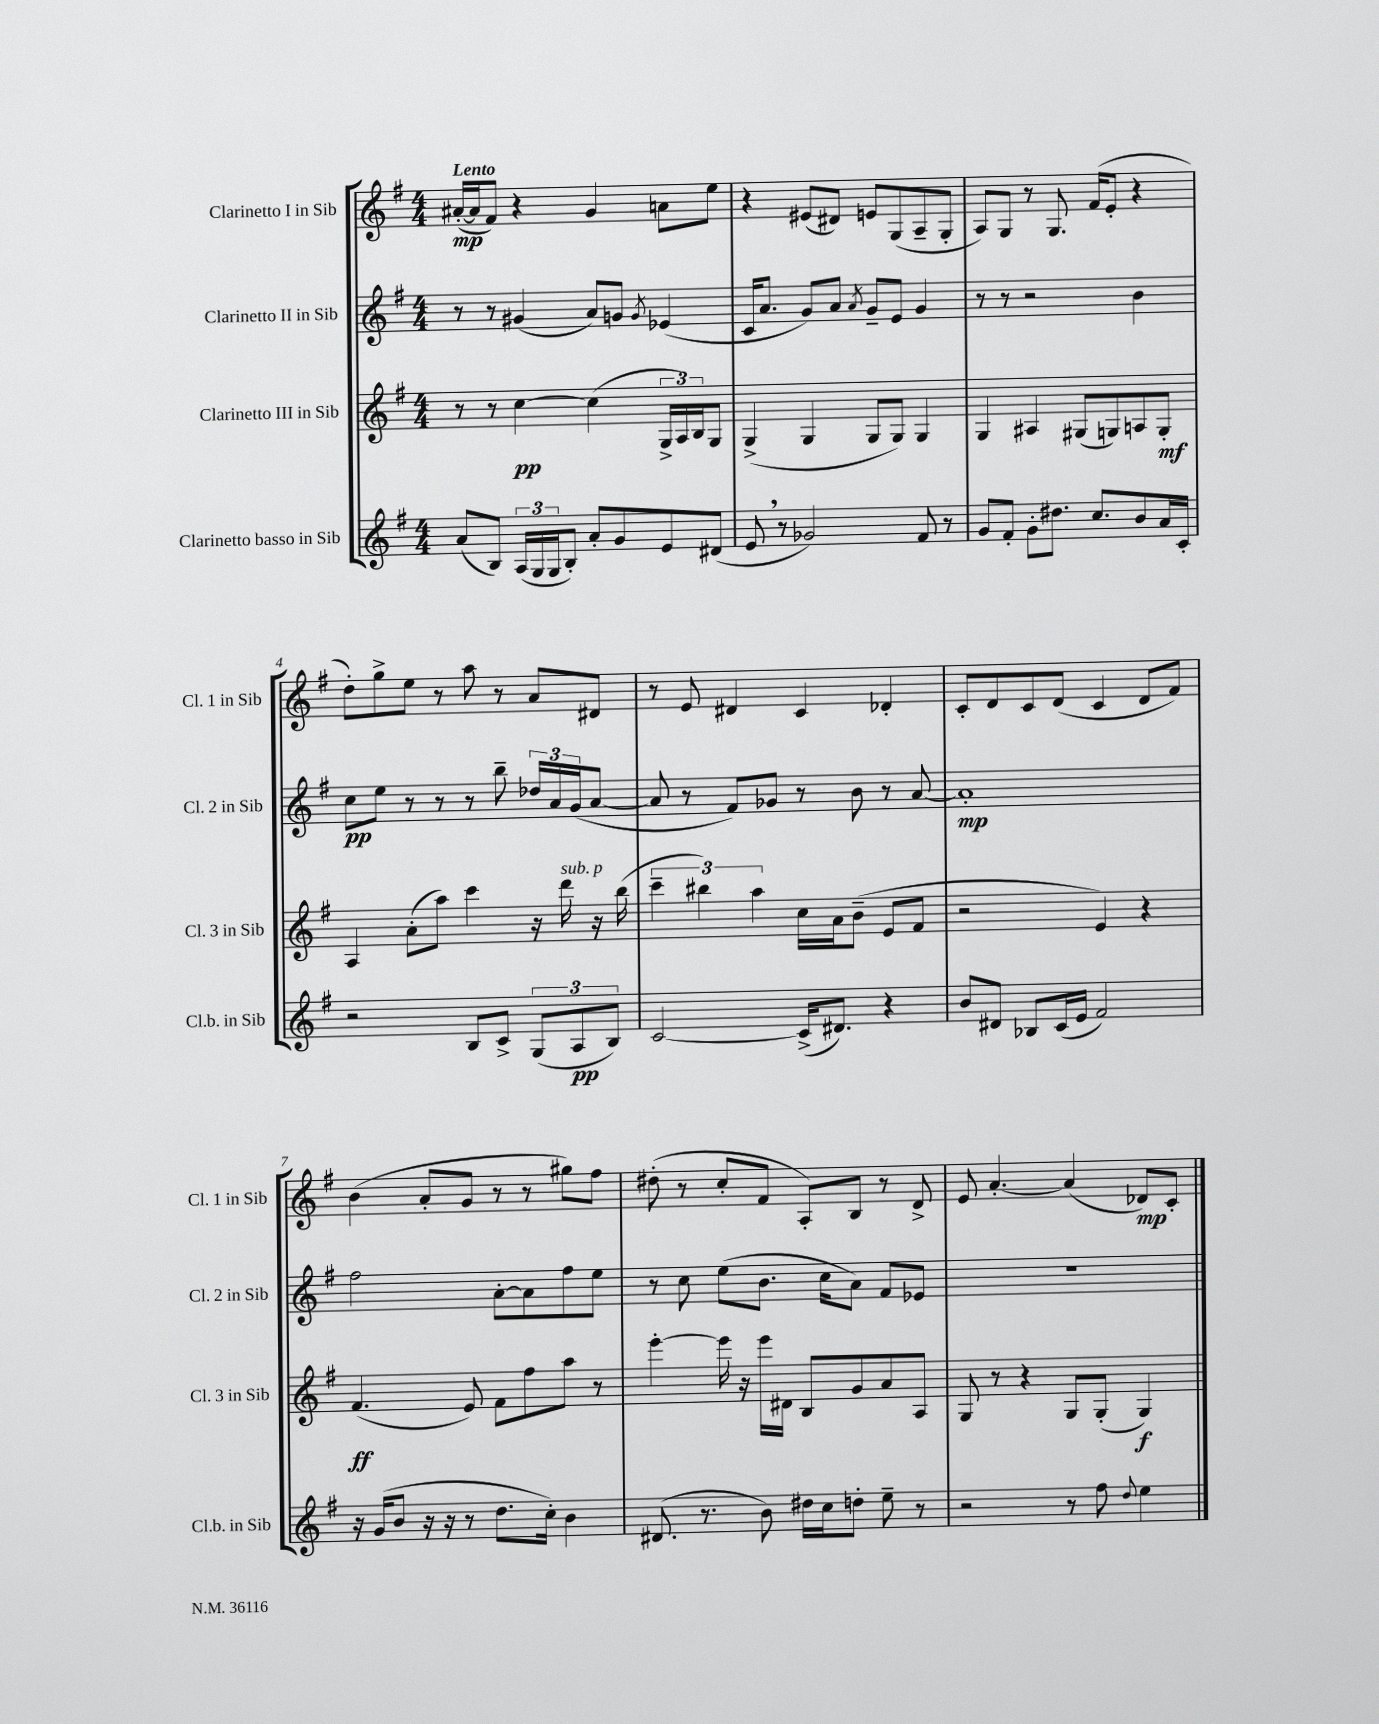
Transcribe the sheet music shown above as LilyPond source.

<<
\new StaffGroup <<
\new Staff = "s0" \with { instrumentName = "Clarinetto I in Sib" shortInstrumentName = "Cl. 1 in Sib" } {
    \clef treble \key g \major \numericTimeSignature \time 4/4 \tempo "Lento"
    ais'16~-.\mp( ais'16 fis'8) r4 g'4 a'8 e''8 |
    r4 eis'8( dis'8) e'8 g8( a8-- g8-. |
    a8) g8 r8 g8. fis'16( e'8-. r4 |
    d''8-.) g''8-> e''8 r8 a''8 r8 a'8 dis'8 |
    r8 e'8 dis'4 c'4 des'4-. |
    c'8-. d'8 c'8 d'8( c'4 d'8 fis'8) |
    b'4( a'8-. g'8 r8 r8 gis''8) fis''8 |
    dis''8-.( r8 c''8-. fis'8 a8-.) b8 r8 d'8-> |
    e'8 a'4.~-. a'4( des'8\mp) c'8-. \bar "|." |
}
\new Staff = "s1" \with { instrumentName = "Clarinetto II in Sib" shortInstrumentName = "Cl. 2 in Sib" } {
    \clef treble \key g \major \numericTimeSignature \time 4/4
    r8 r8 gis'4( a'8) g'8 \acciaccatura { g'8 } ees'4( |
    c'16 a'8. g'8) a'8 \acciaccatura { a'8 } g'8-- e'8 g'4 |
    r8 r8 r2 b'4 |
    c''8\pp e''8 r8 r8 r8 b''8-- \tuplet 3/2 { des''16 a'16 g'16( } a'8~ |
    a'8 r8 fis'8) ges'8 r8 b'8 r8 a'8~ |
    a'1-.\mp |
    fis''2 a'8~-. a'8 fis''8 e''8 |
    r8 c''8 e''8( b'8. c''16 a'8) fis'8 ees'8 |
    R1 \bar "|." |
}
\new Staff = "s2" \with { instrumentName = "Clarinetto III in Sib" shortInstrumentName = "Cl. 3 in Sib" } {
    \clef treble \key g \major \numericTimeSignature \time 4/4
    r8 r8 c''4~\pp c''4( \tuplet 3/2 { g16-> a16) b16 } g8 |
    g4->( g4 g8 g8) g4 |
    g4 ais4 gis8( g8) a8 g8-.\mf |
    a4 a'8-.( a''8) c'''4 r16 d'''16^\markup { \italic "sub. p" } r16 b''16( |
    \tuplet 3/2 { c'''4-- bis''4) a''4 } c''16 a'16 b'8--( e'8 fis'8 |
    r2 e'4) r4 |
    fis'4.\ff( e'8) fis'8 fis''8 a''8 r8 |
    e'''4~-. e'''16 r16 e'''16 dis'16 b8 g'8 a'8 a8 |
    g8 r8 r4 g8 g8-.( g4\f) \bar "|." |
}
\new Staff = "s3" \with { instrumentName = "Clarinetto basso in Sib" shortInstrumentName = "Cl.b. in Sib" } {
    \clef treble \key g \major \numericTimeSignature \time 4/4
    a'8( b8) \tuplet 3/2 { a16( g16 g16 } b8-.) a'8-. g'8 e'8 dis'8( |
    e'8 \breathe r8 ges'2) fis'8 r8 |
    g'8 fis'8-. g'8-. dis''8. c''8. b'8 a'16 c'16-. |
    r2 b8 c'8-> \tuplet 3/2 { g8( a8\pp b8) } |
    c'2~ c'16->( dis'8.) r4 |
    b'8 dis'8 bes8 c'16( e'16 fis'2) |
    r16 g'16( b'8 r16 r16 r8 d''8. c''16-.) b'4 |
    dis'8.( r8. b'8) dis''16 c''16 d''8-. e''8-- r8 |
    r2 r8 fis''8 \appoggiatura { d''8 } e''4 \bar "|." |
}
>>
>>
